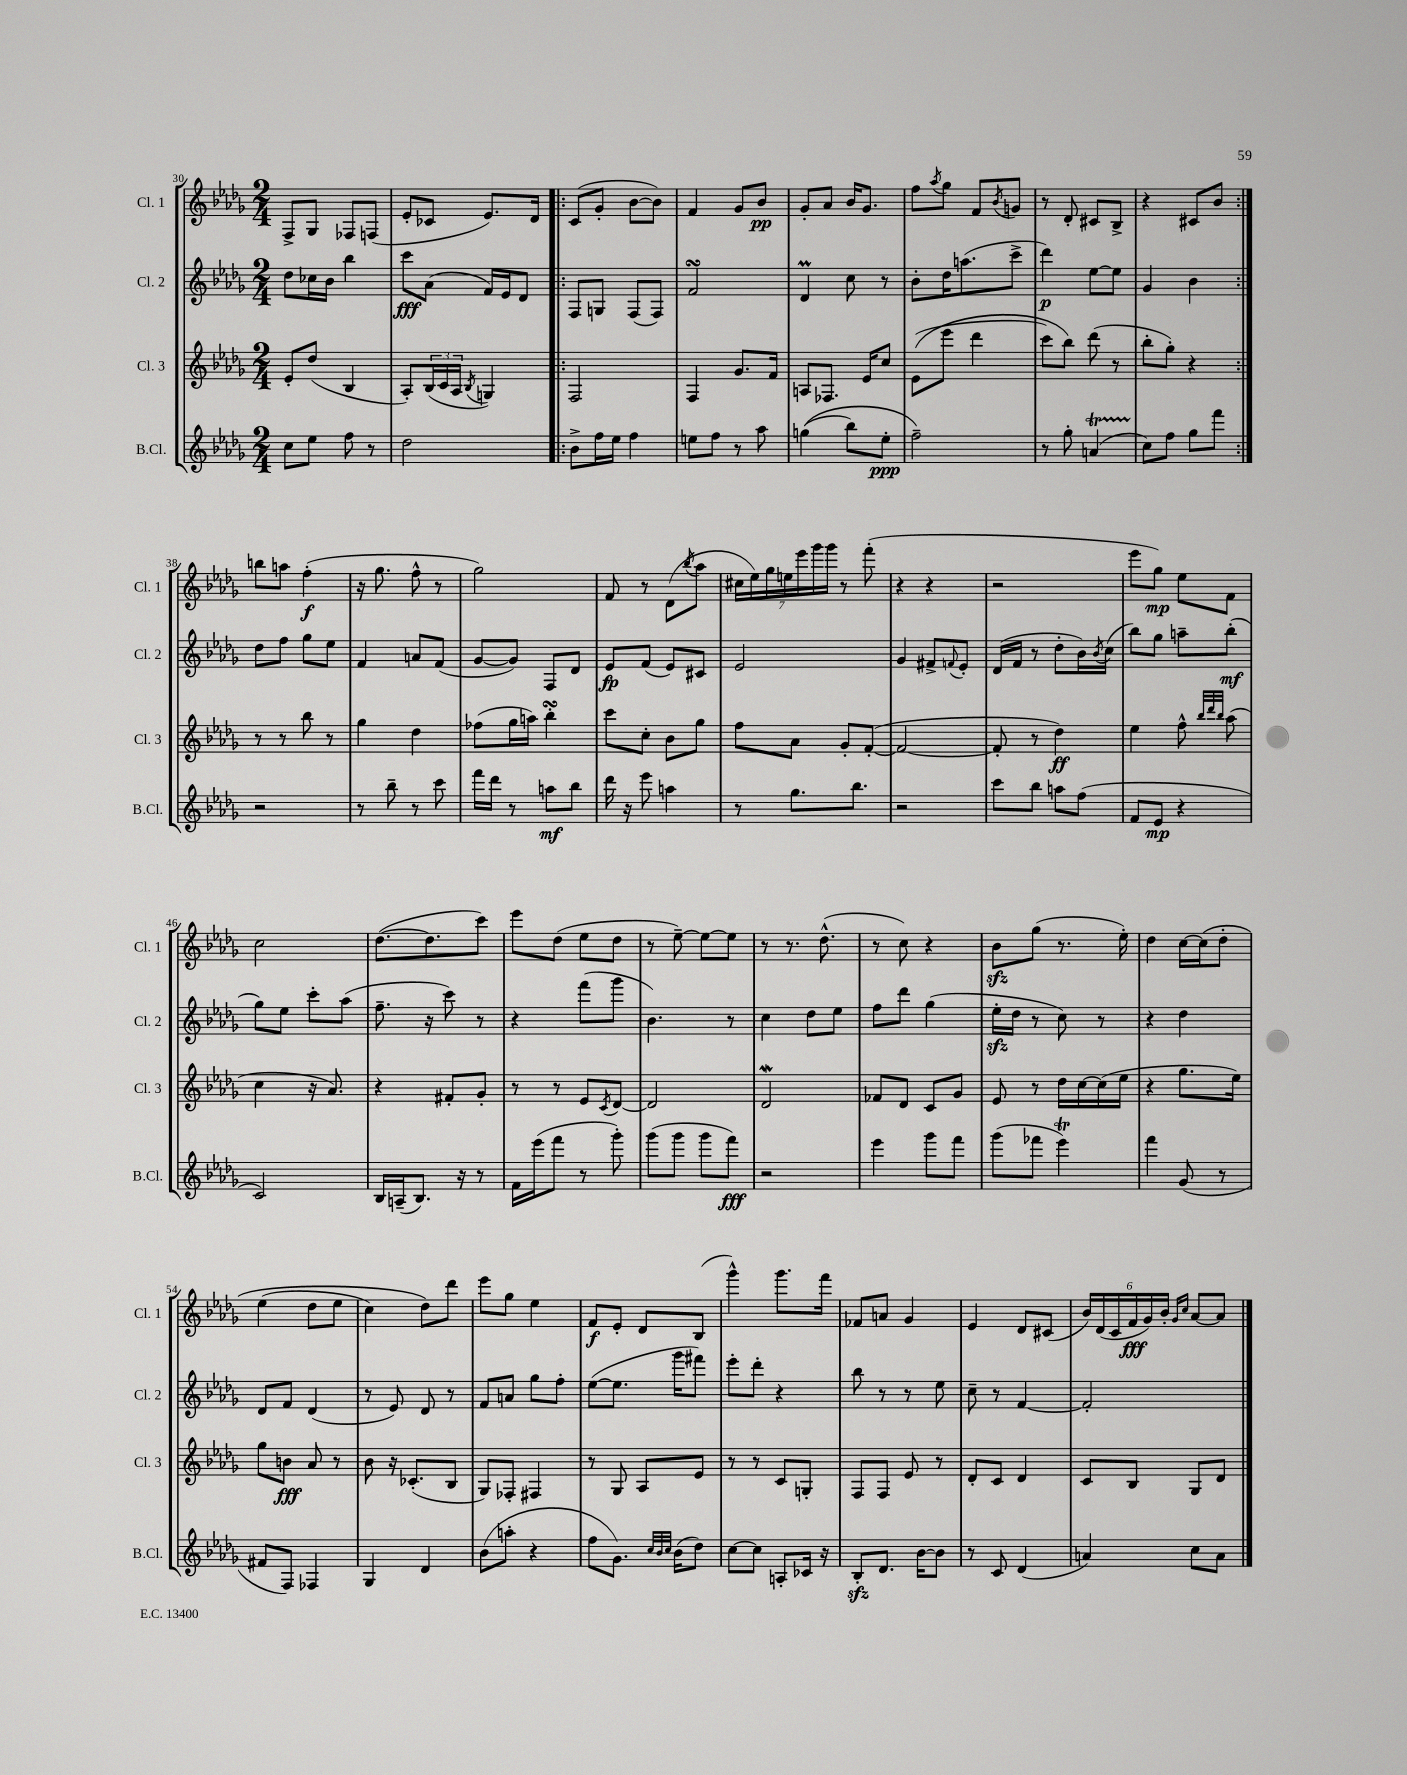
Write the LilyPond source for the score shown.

<<
\new StaffGroup <<
\new Staff = "s0" \with { instrumentName = "Cl. 1" shortInstrumentName = "Cl. 1" } {
    \clef treble \key des \major \numericTimeSignature \time 2/4
    f8-> ges8 fes8 f8( |
    ees'8-. ces'8 ees'8.) des'16 |
    \repeat volta 2 { c'8( ges'8-. bes'8~ bes'8) |
    f'4 ges'8 bes'8\pp |
    ges'8-. aes'8 bes'16 ges'8. |
    f''8 \acciaccatura { aes''8 } ges''8 f'8 \acciaccatura { bes'8 } g'8 |
    r8 des'8-. cis'8 bes8-> |
    r4 cis'8 bes'8 | }
    b''8 a''8 f''4-.\f( |
    r16 ges''8. f''8-^ r8 |
    ges''2) |
    f'8 r8 des'8( \acciaccatura { bes''8 } aes''8 |
    \tuplet 7/4 { cis''16 ees''16) ges''16 e''16 ees'''16 ges'''16 ges'''16 } r8 f'''8-.( |
    r4 r4 |
    r2 |
    ees'''8 ges''8\mp) ees''8 f'8 |
    c''2 |
    des''8.~( des''8. c'''8) |
    ees'''8 des''8( ees''8 des''8 |
    r8 ees''8~--) ees''8~ ees''8 |
    r8 r8. des''8.-^( |
    r8 c''8) r4 |
    bes'8\sfz ges''8( r8. ees''16-.) |
    des''4 c''16~ c''16\( des''8-. |
    ees''4( des''8 ees''8 |
    c''4) des''8\) des'''8 |
    ees'''8 ges''8 ees''4 |
    f'8\f ees'8-. des'8 bes8( |
    ges'''4-^) ges'''8. f'''16 |
    fes'8 a'8 ges'4 |
    ees'4 des'8 cis'8( |
    \tuplet 6/4 { bes'16) des'16( c'16 f'16\fff ges'16) bes'16-. } \grace { ges'16 c''16 } aes'8~ aes'8 \bar "|." |
}
\new Staff = "s1" \with { instrumentName = "Cl. 2" shortInstrumentName = "Cl. 2" } {
    \clef treble \key des \major \numericTimeSignature \time 2/4
    des''8 ces''16 bes'16 bes''4 |
    c'''8\fff aes'8( f'16) ees'16 des'8 |
    \repeat volta 2 { f8 g8 f8( f8) |
    f'2\turn |
    des'4\prall c''8 r8 |
    bes'8-. des''16 a''8.( c'''8-> |
    des'''4\p) ees''8~ ees''8 |
    ges'4 bes'4 | }
    des''8 f''8 ges''8 ees''8 |
    f'4 a'8 f'8( |
    ges'8~ ges'8) f8 des'8 |
    ees'8\fp f'8( ees'8) cis'8 |
    ees'2 |
    ges'4 fis'8-> \appoggiatura { f'8 } ees'8-. |
    des'16( f'16 r8 des''8-. bes'16) \acciaccatura { bes'8 } c''16( |
    bes''8) ges''8 a''8-- bes''8-.\mf( |
    ges''8) ees''8 c'''8-. aes''8( |
    f''8.-- r16 c'''8) r8 |
    r4 f'''8( ges'''8 |
    bes'4.) r8 |
    c''4 des''8 ees''8 |
    f''8 des'''8 ges''4( |
    ees''16-.\sfz des''16 r8 c''8) r8 |
    r4 des''4 |
    des'8 f'8 des'4( |
    r8 ees'8) des'8 r8 |
    f'8 a'8 ges''8 f''8-. |
    ees''8~( ees''8. ges'''16 fis'''8) |
    ees'''8-. des'''8-. r4 |
    bes''8 r8 r8 ees''8 |
    c''8-- r8 f'4~ |
    f'2-. \bar "|." |
}
\new Staff = "s2" \with { instrumentName = "Cl. 3" shortInstrumentName = "Cl. 3" } {
    \clef treble \key des \major \numericTimeSignature \time 2/4
    ees'8-. des''8( bes4 |
    aes8-.) \tuplet 3/2 { bes16( c'16 aes16 } \acciaccatura { bes8 } g4) |
    \repeat volta 2 { f2 |
    f4 ges'8. f'16 |
    a8 fes8. ees'16 c''8 |
    ees'8(\( ees'''8 des'''4 |
    c'''8) bes''8\) des'''8( r8 |
    bes''8-. ges''8-.) r4 | }
    r8 r8 bes''8 r8 |
    ges''4 des''4 |
    fes''8( ges''16 a''16) bes''4-.\turn |
    c'''8 c''8-. bes'8 ges''8 |
    f''8 aes'8 ges'8-. f'8~-.( |
    f'2~ |
    f'8-. r8 des''4\ff) |
    ees''4 f''8-^ \grace { bes''32 des'''32 bes''32 } aes''8( |
    c''4 r16 aes'8.) |
    r4 fis'8-. ges'8-. |
    r8 r8 ees'8 \acciaccatura { c'8 } des'8~ |
    des'2 |
    des'2\mordent |
    fes'8 des'8 c'8 ges'8 |
    ees'8 r8 des''16 c''16~ c''16( ees''16 |
    r4 ges''8. ees''16) |
    ges''8 b'8\fff aes'8 r8 |
    bes'8 r16 ces'8.-.( bes8 |
    ges8) fes8-. fis4 |
    r8 ges8 aes8 ees'8 |
    r8 r8 c'8 g8-. |
    f8 f8 ees'8 r8 |
    des'8-. c'8 des'4 |
    c'8 bes8 ges8 des'8 \bar "|." |
}
\new Staff = "s3" \with { instrumentName = "B.Cl." shortInstrumentName = "B.Cl." } {
    \clef treble \key des \major \numericTimeSignature \time 2/4
    c''8 ees''8 f''8 r8 |
    des''2 |
    \repeat volta 2 { bes'8-> f''16 ees''16 f''4 |
    e''8 f''8 r8 aes''8 |
    g''4(\( bes''8) ees''8-.\ppp |
    f''2--\) |
    r8 ges''8-. a'4\startTrillSpan( |
    c''8\stopTrillSpan) f''8 ges''8 f'''8 | }
    r2 |
    r8 bes''8-- r8 c'''8 |
    f'''16 des'''16 r8 a''8\mf bes''8 |
    des'''16 r16 ees'''8 a''4 |
    r8 ges''8. bes''8. |
    r2 |
    c'''8 bes''8 a''8 f''8( |
    f'8 ees'8\mp r4 |
    c'2) |
    bes16 a16--( bes8.) r16 r8 |
    f'16 ees'''16( f'''8 r8 ges'''8-.) |
    ges'''8( ges'''8 ges'''8 f'''8\fff) |
    r2 |
    ees'''4 ges'''8 f'''8 |
    ges'''8( fes'''8 ees'''4\trill) |
    f'''4 ges'8( r8 |
    fis'8 f8) fes4 |
    ges4 des'4 |
    bes'8( a''8-. r4 |
    f''8 ges'8.) \grace { c''32 bes'32 c''32 } bes'16( des''8) |
    c''8~ c''8 a8-. ces'16 r16 |
    bes8-.\sfz des'8. bes'16~ bes'8 |
    r8 c'8 des'4( |
    a'4) c''8 a'8 \bar "|." |
}
>>
>>
\layout { \context { \Score currentBarNumber = #30 } }
